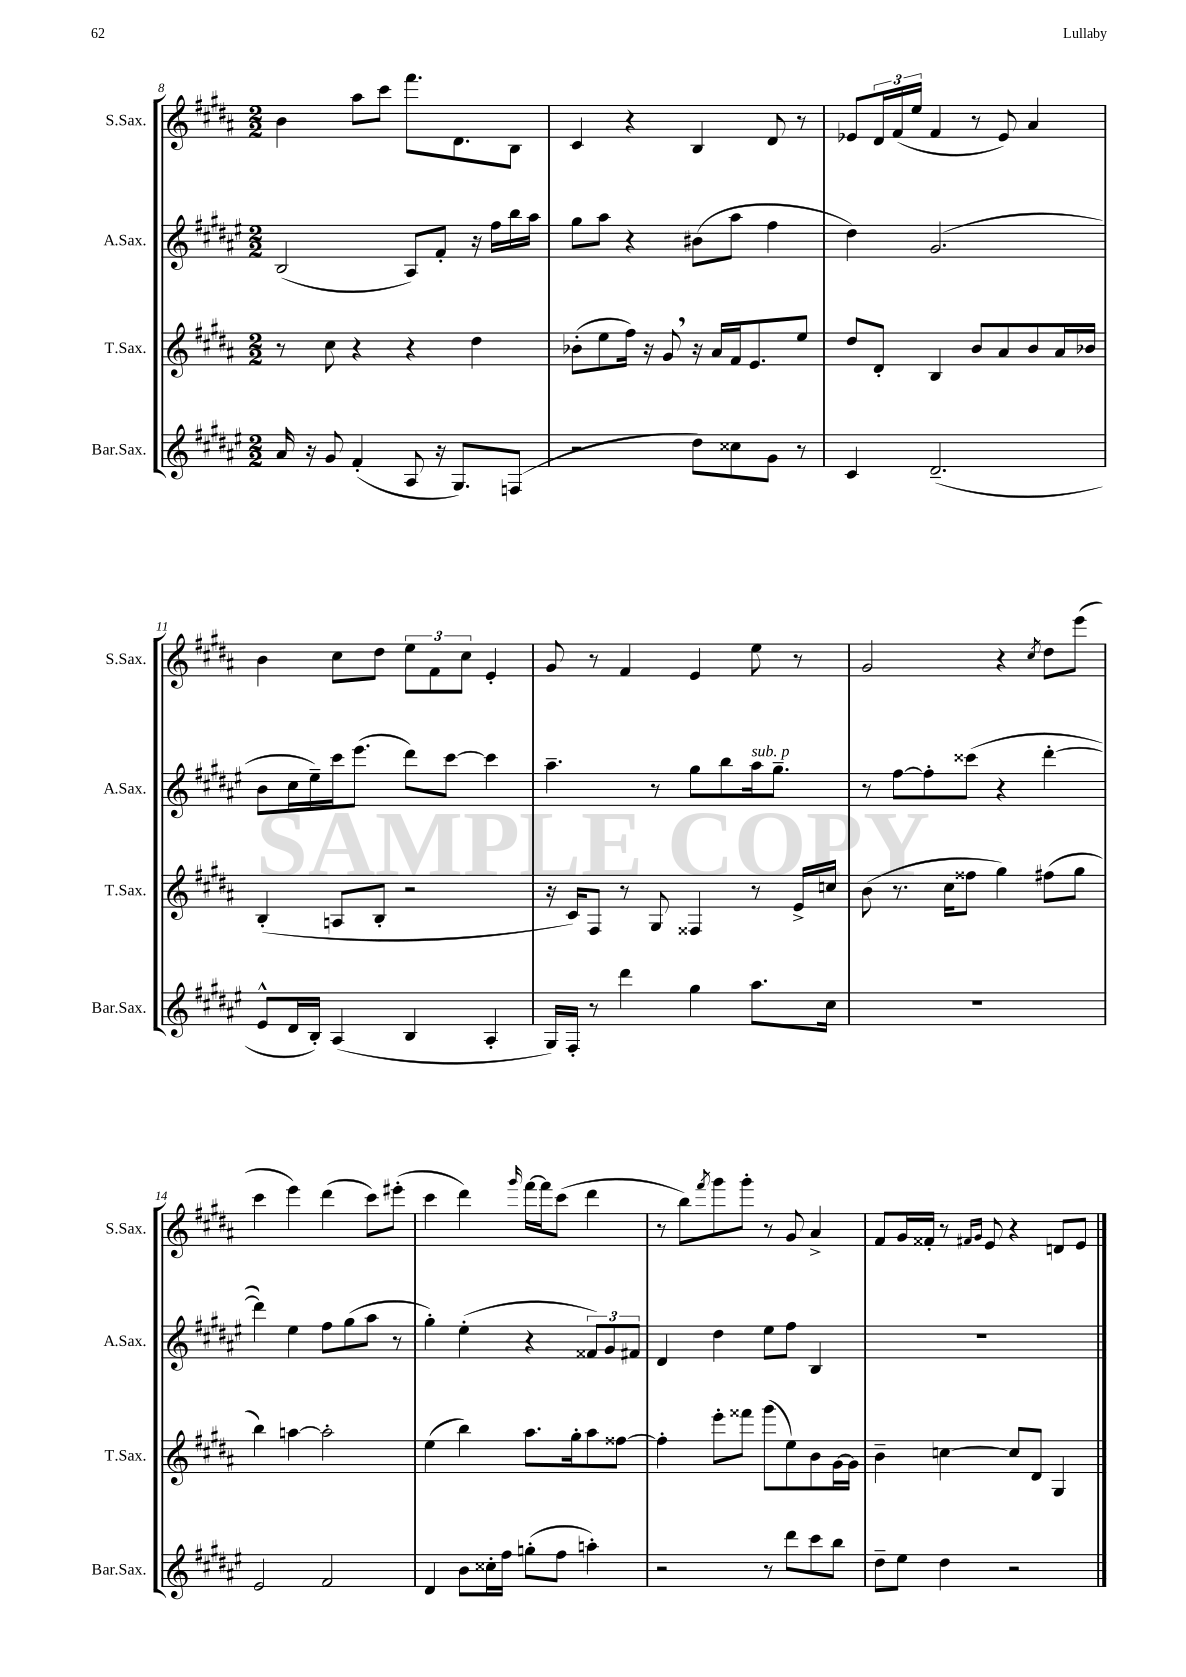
<<
\new StaffGroup <<
\new Staff = "s0" \with { instrumentName = "S.Sax." shortInstrumentName = "S.Sax." } {
    \clef treble \key b \major \numericTimeSignature \time 2/2
    b'4 ais''8 cis'''8 fis'''8. dis'8. b8 |
    cis'4 r4 b4 dis'8 r8 |
    ees'8 \tuplet 3/2 { dis'16 fis'16( e''16 } fis'4 r8 ees'8) ais'4 |
    b'4 cis''8 dis''8 \tuplet 3/2 { e''8 fis'8 cis''8 } e'4-. |
    gis'8 r8 fis'4 e'4 e''8 r8 |
    gis'2 r4 \acciaccatura { cis''8 } dis''8 e'''8( |
    cis'''4 e'''4) dis'''4( cis'''8) eis'''8-.( |
    cis'''4 dis'''4) \grace { gis'''16 } fis'''16~ fis'''16 cis'''8( dis'''4 |
    r8 b''8) \acciaccatura { fis'''8 } gis'''8 gis'''8-. r8 gis'8 ais'4-> |
    fis'8 gis'16 fisis'16-. r8 \grace { fis'16 gis'16 } e'8 r4 d'8 e'8 \bar "|." |
}
\new Staff = "s1" \with { instrumentName = "A.Sax." shortInstrumentName = "A.Sax." } {
    \clef treble \key fis \major \numericTimeSignature \time 2/2
    b2( ais8) fis'8-. r16 fis''16 b''16 ais''16 |
    gis''8 ais''8 r4 bis'8( ais''8 fis''4 |
    dis''4) gis'2.( |
    b'8 cis''16 eis''16--) cis'''16 eis'''8.( dis'''8) cis'''8~ cis'''4 |
    ais''4.-- r8 gis''8 b''8 ais''16^\markup { \italic "sub. p" } gis''8.-- |
    r8 fis''8~ fis''8-. cisis'''8( r4 dis'''4~-. |
    dis'''4) eis''4 fis''8 gis''8( ais''8 r8 |
    gis''4-.) eis''4-.( r4 \tuplet 3/2 { fisis'8) gis'8 fis'8 } |
    dis'4 dis''4 eis''8 fis''8 b4 |
    R1 \bar "|." |
}
\new Staff = "s2" \with { instrumentName = "T.Sax." shortInstrumentName = "T.Sax." } {
    \clef treble \key b \major \numericTimeSignature \time 2/2
    r8 cis''8 r4 r4 dis''4 |
    bes'8-.( e''8 fis''16) r16 gis'8 \breathe r16 ais'16 fis'16 e'8. e''8 |
    dis''8 dis'8-. b4 b'8 ais'8 b'8 ais'16 bes'16 |
    b4-.( a8 b8-. r2 |
    r16 cis'16) fis8 r8 gis8 fisis4 r8 e'16-> c''16 |
    b'8( r8. cis''16 fisis''8 gis''4) fis''8( gis''8 |
    b''4) a''4~ a''2-. |
    e''4( b''4) ais''8. gis''16-. ais''8 fisis''8~ |
    fisis''4-. e'''8-. fisis'''8 gis'''8( e''8) b'8 gis'16~ gis'16 |
    b'4-- c''4~ c''8 dis'8 gis4 \bar "|." |
}
\new Staff = "s3" \with { instrumentName = "Bar.Sax." shortInstrumentName = "Bar.Sax." } {
    \clef treble \key fis \major \numericTimeSignature \time 2/2
    ais'16 r16 gis'8 fis'4-.( ais8 r16 gis8.) f8( |
    r2 dis''8) cisis''8 gis'8 r8 |
    cis'4 dis'2.--( |
    eis'8-^ dis'16 b16-.) ais4( b4 ais4-. |
    gis16) fis16-. r8 dis'''4 gis''4 ais''8. cis''16 |
    R1 |
    eis'2 fis'2 |
    dis'4 b'8 cisis''16-. fis''16 g''8-.( fis''8 a''4-.) |
    r2 r8 dis'''8 cis'''8 b''8 |
    dis''8-- eis''8 dis''4 r2 \bar "|." |
}
>>
>>
\layout { \context { \Score currentBarNumber = #8 } }
